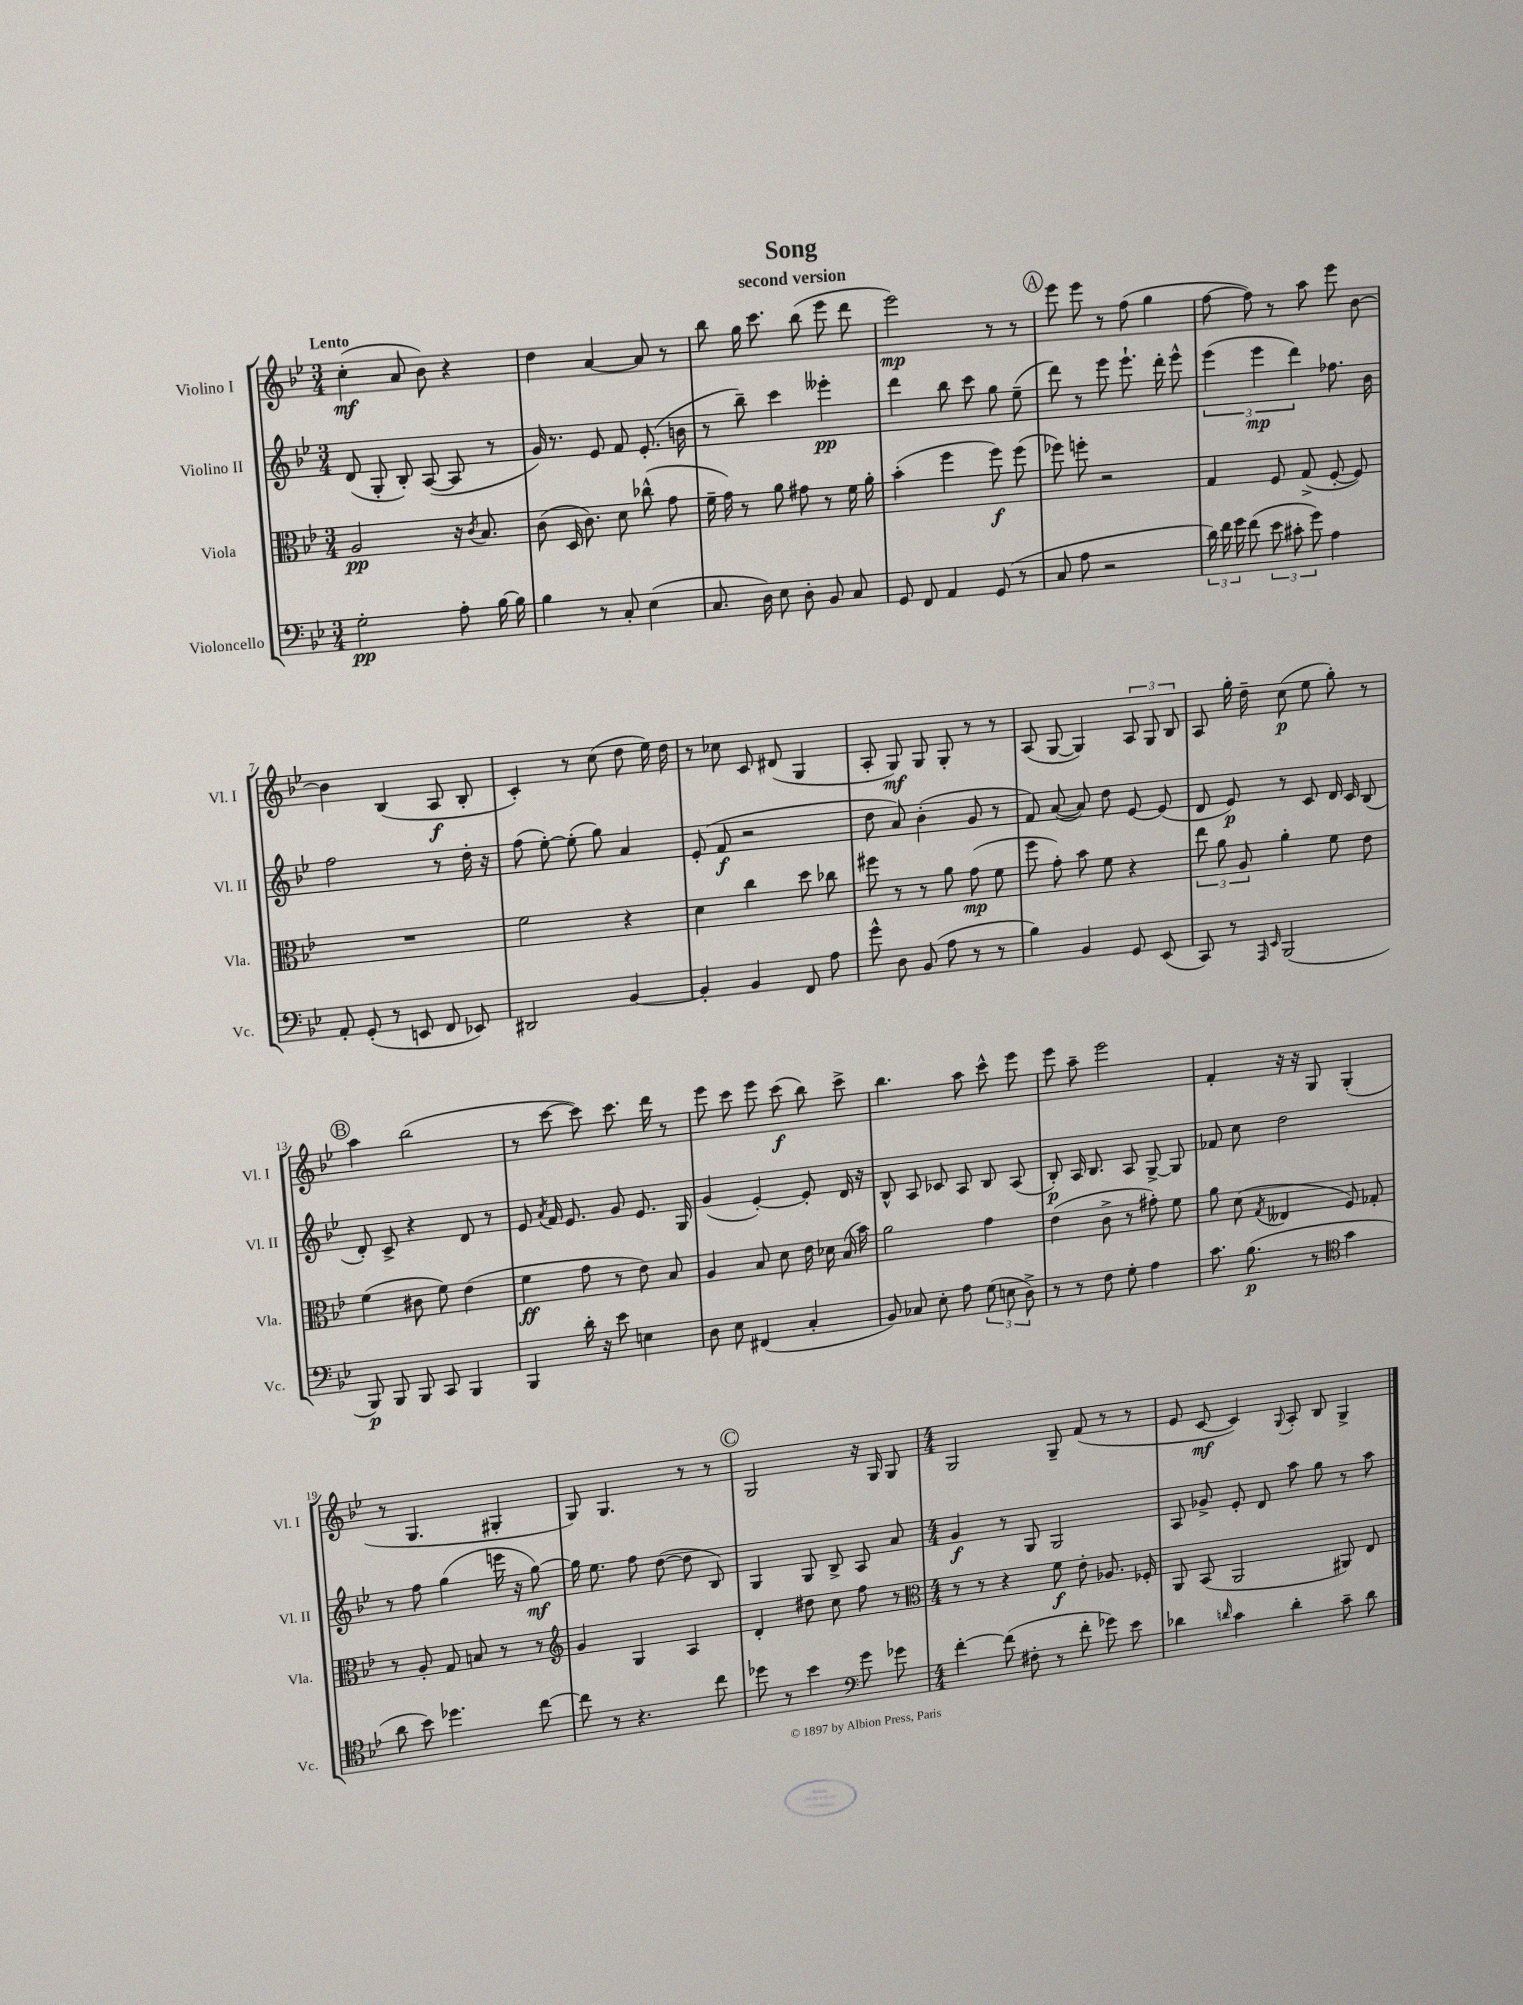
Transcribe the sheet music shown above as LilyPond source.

\header { title = "Song" subtitle = "second version" }
<<
\new StaffGroup <<
\new Staff = "s0" \with { instrumentName = "Violino I" shortInstrumentName = "Vl. I" } {
    \clef treble \key bes \major \numericTimeSignature \time 3/4 \tempo "Lento"
    \autoBeamOff c''4-.\mf( a'8 bes'8) r4 |
    d''4 a'4~ a'8 r8 |
    bes''8 g''16 c'''8. bes''8( ees'''8 d'''8 |
    ees'''2\mp) r8 r8 |
    \mark \markup { \circle "A" } ees'''8 ees'''8 r8 f''8( g''4 |
    f''8~ f''8) r8 a''8 ees'''8 bes'8~ |
    bes'4 bes4( a8\f bes8-. |
    c'4-.) r8 c''8( d''8 ees''16) d''16 |
    r8 ces''8 c'8 dis'8( g4 |
    a8-. g8\mf) g8 g8-. r8 r8 |
    a8( g8~ g4) \tuplet 3/2 { a8 g8 bes8 } |
    a8 g''16-. d''16-- c''8\p( ees''8 g''8-.) r8 |
    \mark \markup { \circle "B" } a''4 bes''2( |
    r8 c'''8~ c'''8) c'''8. d'''16 r8 |
    ees'''8 c'''8 ees'''8 c'''8\f( bes''8) c'''8-> |
    bes''4. a''8 c'''8-^ ees'''8 |
    ees'''8 a''8-- ees'''2 |
    f'4-. r16 r16 g8 g4-.( |
    r8 g4. gis4-. |
    g8) g4. r8 r8 |
    \mark \markup { \circle "C" } g2 r16 g16 g8 |
    \numericTimeSignature \time 4/4 g2 g8-- f'8( r8 r8 |
    ees'8 c'8~\mf c'4) \appoggiatura { g8 } a8-. bes8 g4-> \bar "|." |
}
\new Staff = "s1" \with { instrumentName = "Violino II" shortInstrumentName = "Vl. II" } {
    \clef treble \key bes \major \numericTimeSignature \time 3/4
    \autoBeamOff d'8( g8-. bes8-.) a8~( a8 r8 |
    g'16) r8. ees'8 f'8 ees'8.-.( b'16 |
    r8 bes''8--) c'''4 eeses'''4-.\pp |
    d'''4 bes''8 c'''8 g''8 ees''8--( |
    \mark \markup { \circle "A" } d'''8) r8 ees'''8 ees'''8.-! d'''16-. ees'''8-^ |
    \tuplet 3/2 { ees'''4( ees'''4\mp d'''4) } fes''8. bes'16 |
    f''2 r8 d''16-. r16 |
    f''8( ees''8~-.) ees''8-.( g''8) a'4 |
    ees'8-.( f'8\f r2 |
    d''8 a'8) bes'4-.( g'8 r8 |
    f'8) a'8~( a'8) d''8 ees'8~ ees'8( |
    d'8 ees'8\p) r8 c'8 d'16 c'16 bes8( |
    \mark \markup { \circle "B" } d'8-.) c'8-> r4 d'8 r8 |
    ees'8 \acciaccatura { a'8 } f'16 ees'8. g'8 ees'8. g16 |
    g'4( ees'4~-.) ees'8-. d'16 r16 |
    bes8-^ a8 ces'8 a8 bes8 a8( |
    bes8-.\p) a16 bes8. a8 g8~-> g8 |
    fes'8 c''8 d''2 |
    r8 f''8 g''4( e'''16 r16 g''8~\mf) |
    g''16 ees''8. f''8 d''8~( d''8 bes8) |
    \mark \markup { \circle "C" } g4 g8 bes8-> a8 a'8 |
    \numericTimeSignature \time 4/4 g'4\f r8 g8 g2 |
    a8 ges'8-> ees'8-. d'8 a''8 g''8 r8 a''8 \bar "|." |
}
\new Staff = "s2" \with { instrumentName = "Viola" shortInstrumentName = "Vla." } {
    \clef alto \key bes \major \numericTimeSignature \time 3/4
    \autoBeamOff a2\pp r16 \acciaccatura { c'8 } bes8. |
    c'8( d16 c'8.) d'8 ces''8-^( g'8 |
    f'16-- g'16) r8 a'8 gis'8 r8 f'16 a'16-. |
    bes'4-.( f''4 f''8\f) f''8( |
    \mark \markup { \circle "A" } fes''8) f''8-. r2 |
    g4 f8 g8->( f8~-. f8) |
    R2. |
    f'2 r4 |
    d'4 c''4 d''8 ces''8 |
    fis''8 r8 r8 a'8 g'8\mp( f'8 |
    f''8 g'8-.) bes'8 f'8 r4 |
    \tuplet 3/2 { ees''8 a'8 a8 } a'4-. f'8 ees'8 |
    \mark \markup { \circle "B" } f'4( cis'8 f'8) ees'4( |
    f'4\ff g'8 r8 ees'8) bes8 |
    a4 bes8 d'8 ees'16 des'16 bes16( bes'16) |
    a'2 g'4 |
    ees'4( c'8-> r8 gis'8-.) f'8 |
    a'8 d'8( \acciaccatura { g8 } eeses4 f8) ges8-. |
    r8 a8-. g8 b8 r8 r8 |
    \clef treble g'4 g4 a4 |
    \mark \markup { \circle "C" } d'4-. dis''8 c''8 f''8 r8 |
    \numericTimeSignature \time 4/4 \clef alto r8 r8 r4 f'8\f ees'8-. aes8. fes16-. |
    a,8 bes,8( a,2 ais,8) ees8 \bar "|." |
}
\new Staff = "s3" \with { instrumentName = "Violoncello" shortInstrumentName = "Vc." } {
    \clef bass \key bes \major \numericTimeSignature \time 3/4
    \autoBeamOff g2-.\pp a8-. bes16~ bes16 |
    bes4 r8 c8-. ees4( |
    c8. d16) ees8 d8-. bes,8 c8 |
    g,8 f,8 a,4 g,8( r8 |
    \mark \markup { \circle "A" } c8 a8 r2 |
    \tuplet 3/2 { d'16) f'16 g'16 } f'8( \tuplet 3/2 { ees'8 cis'8-. g'8) } a4 |
    a,8-. g,8-.( r8 e,8 f,8 ees,8) |
    dis,2 bes,4~ |
    bes,4-. bes,4 f,8 a8 |
    g'8-^ d8 bes,8( a8 r8 r8 |
    bes4) bes,4 g,8 ees,8( |
    c,8) r8 \grace { a,,16 ees,16 } bes,,2( |
    \mark \markup { \circle "B" } bes,,8\p) bes,,8 bes,,8 c,8 bes,,4 |
    bes,,4 d'16-. r16 ees'8 e4 |
    d8 ees8 fis,4( c4-. |
    bes,8) ces8 ees8-. a8 \tuplet 3/2 { g8( e8 d8->) } |
    r8 r8 f8 g8-. a4 |
    c'8. bes8.\p( r8 \clef tenor g'4 |
    a'8 bes'8) des''4. c''8~ |
    c''8 r8 r4. c''8 |
    \mark \markup { \circle "C" } des''8 r8 bes'4 \clef bass g'8 ges'8 |
    \numericTimeSignature \time 4/4 f'4~-. f'8( fis8-. r8 f'8-. ges'8) ees'8 |
    des'4 \grace { d'16 } c'4 d'4-. c'8-- d'8 \bar "|." |
}
>>
>>
